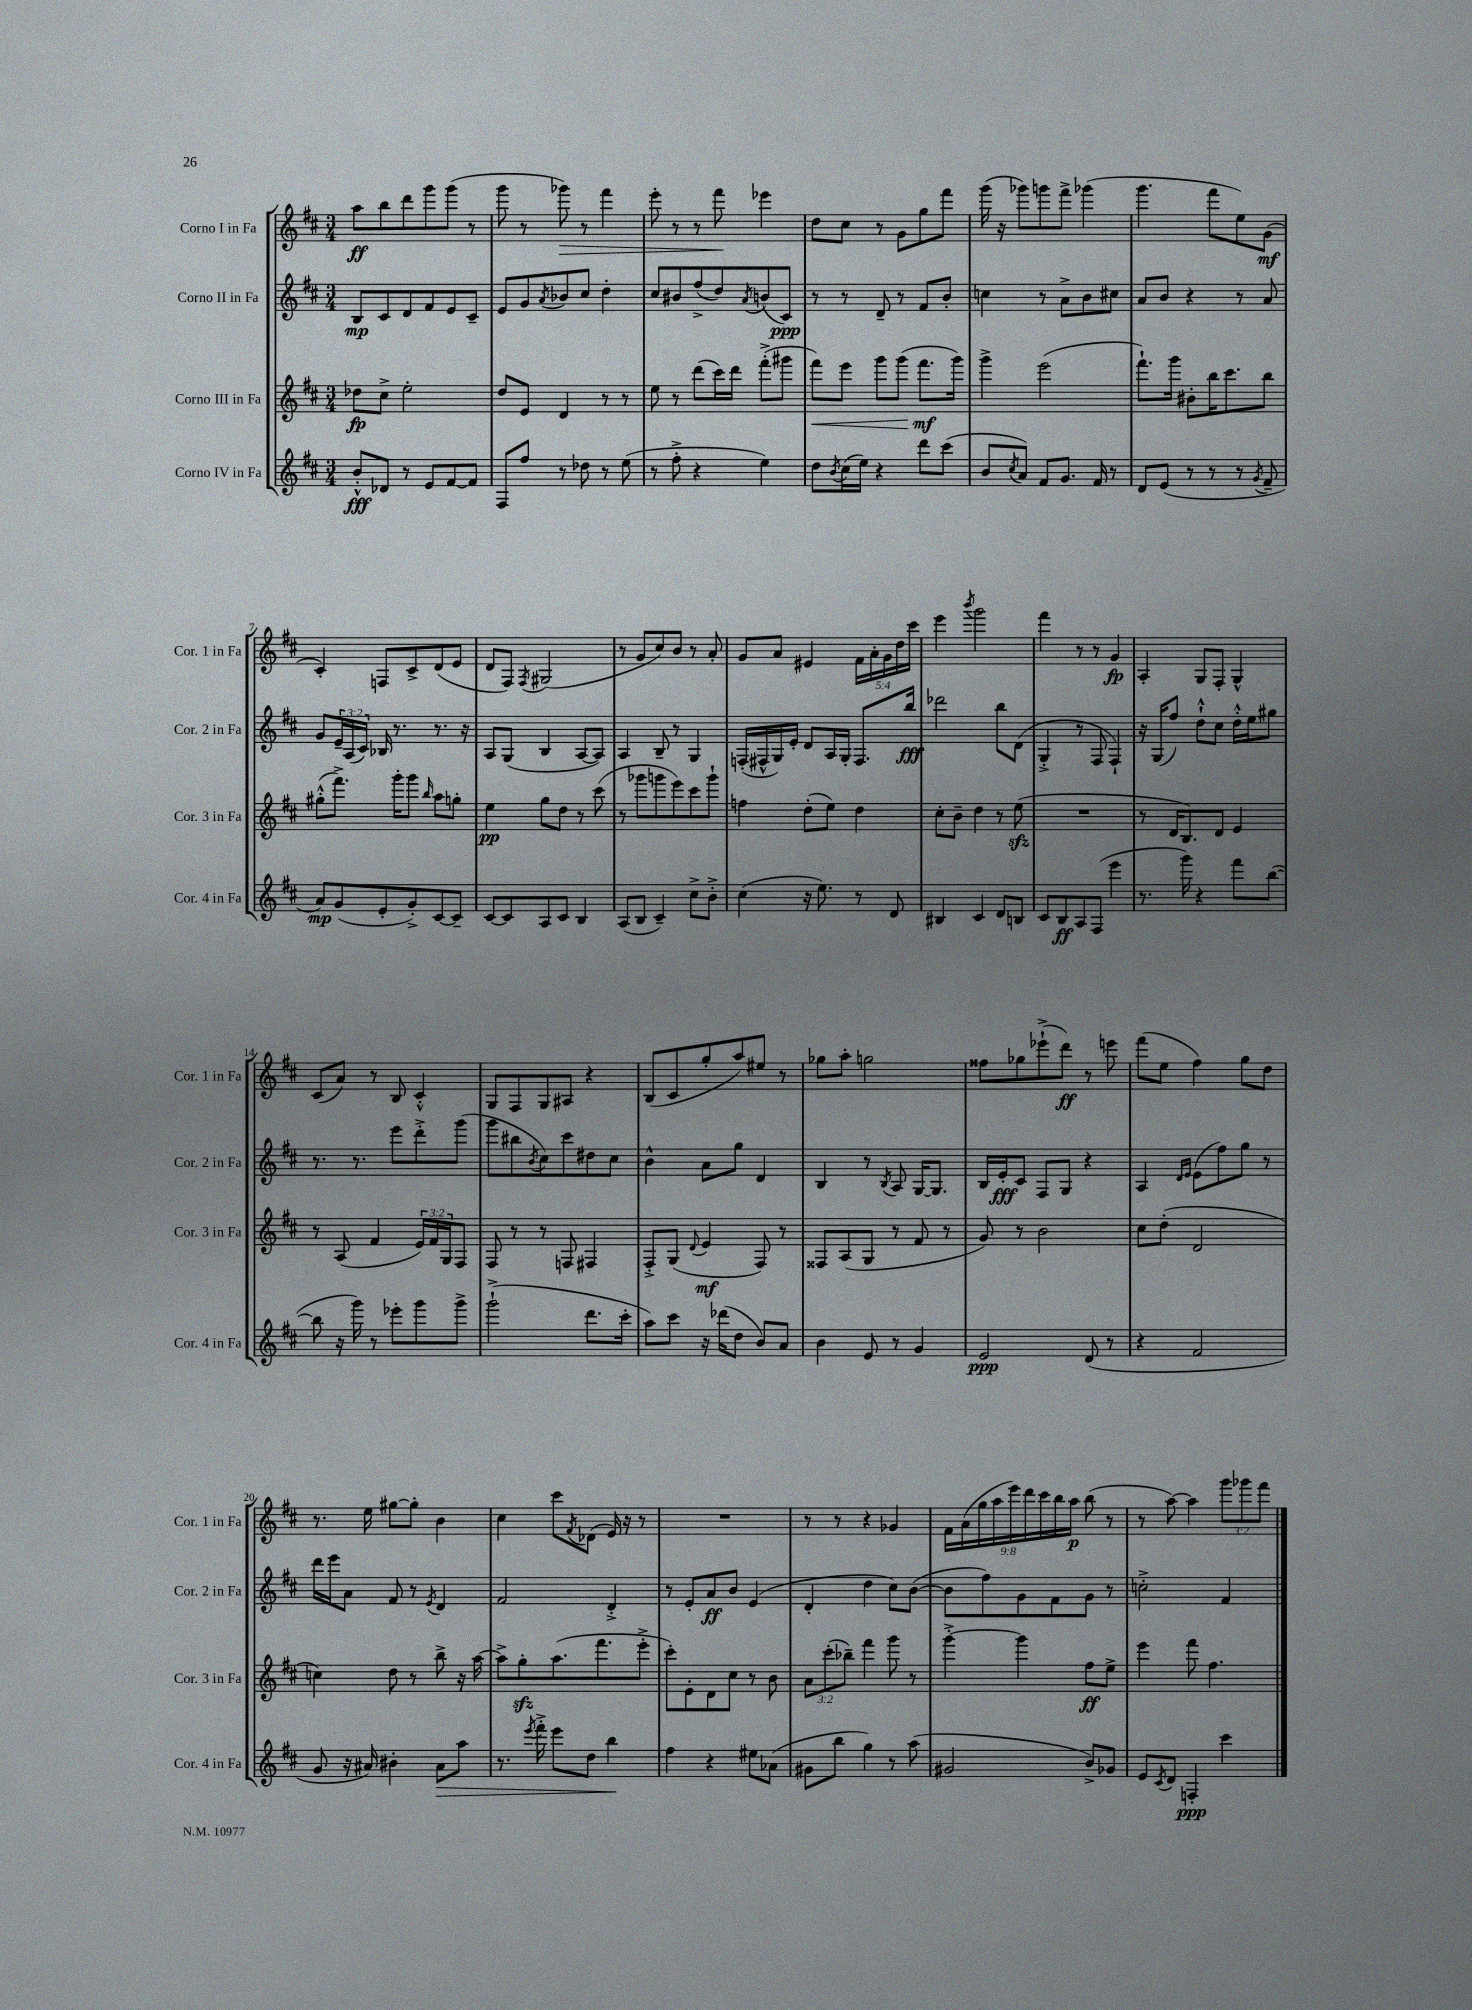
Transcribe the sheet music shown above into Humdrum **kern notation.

**kern	**kern	**kern	**kern
*staff4	*staff3	*staff2	*staff1
*clefG2	*clefG2	*clefG2	*clefG2
*k[f#c#]	*k[f#c#]	*k[f#c#]	*k[f#c#]
*M3/4	*M3/4	*M3/4	*M3/4
8b'^^	8dd-	8B	8aa
8d-	8cc#^	8c#	8bb
8r	2ee'	8d	8ddd
8e	.	8f#	8ggg
[8f#	.	8e	(8ggg
8f#]	.	8c#~	8r
=	=	=	=
8F#	8dd	8e	8ggg
8ff#	8e	8g	8r
.	.	8qa	.
8r	4d	8b-	8ggg-)
8dd-	.	8cc#	8r
8r	8r	4dd'	4fff#
(8ee	8r	.	.
=	=	=	=
8r	8ee	8cc#	8eee'
8ff#'^	8r	8b#	8r
4r	(8ddd	(8ff#^	8r
.	16ccc#)	8dd)	8fff#
.	16ddd	.	.
.	.	8qa	.
4ee)	(8fff#'^	(8b	4eee-
.	8ggg#	8c#)	.
=	=	=	=
8dd	8fff#)	8r	8dd
8qb	.	.	.
(16cc#	8eee	8r	8cc#
16ee)	.	.	.
4r	8ggg	8d~	8r
.	(8ggg	8r	8g
8ddd	8.fff#	8f#	8gg
(8ccc#	.	8b'	8fff#
.	16ggg)	.	.
=	=	=	=
8b	4ggg^	4cc	(16ggg
.	.	.	16r
8qcc#	.	.	.
8a)	.	.	8ggg-)
8f#	(2eee	8r	8ggg
8.g	.	8a^	8fff#^
.	.	8b	(4ggg-
16f#	.	.	.
8r	.	8cc#	.
=	=	=	=
8d	8.fff#`)	8a	4.ggg
(8e	.	8b	.
.	16ggg	.	.
8r	8b#'	4r	.
8r	16bb	.	8fff#
.	8.ccc#	.	.
8r	.	8r	8ee)
8qg	.	.	.
8f#~	8bb	8a	(8g
=	=	=	=
8a)	(8gg#'^^	8g	4c#')
(8g	8.fff#^)	24e~	.
.	.	(24A	.
.	.	24c#)	.
8e'	.	16B-	8F
.	16ggg'	8.r	.
8g'^)	8ggg	.	8c#^
.	16qqbb	.	.
[8c#	8aa	8.r	(8d
8c#~]	8gg'	.	8e
.	.	16r	.
=	=	=	=
[8c#	4ee	8A	8d
8c#]	.	(8G	8F#)
.	.	.	8qF#
8A	8gg	4B	(2G#
8c#	8dd	.	.
4B	8r	[8A	.
.	(8ccc#	8A])	.
=	=	=	=
(8A	8r	4A	8r
8B	8ggg-	.	8g
4c#~)	8ggg	8B~	8cc#)
.	8eee)	8r	8b
8cc#^	8ccc#	4G	8r
8b'^	8ggg`	.	8a'
=	=	=	=
(4cc#	4ff	(16F'	8g
.	.	16F#^^	.
.	.	16G)	8a
.	.	16e'	.
16r	(8dd'	8d	4e#
8.ee)	.	.	.
.	8ee)	16A	.
.	.	16G'	.
8r	4dd	8.F#	20f#
.	.	.	20a'
.	.	.	20g
8d	.	.	.
.	.	.	20dd
.	.	16bb	.
.	.	.	20ccc#
=	=	=	=
4B#	8cc#'	2ddd-	4eee
.	8b~	.	.
.	.	.	8qbbb
4c#	4dd	.	2ggg
8d	8r	8bb	.
8B	(8ee	(8d	.
=	=	=	=
8c#	2.r	4G'^	4fff#
8B	.	.	.
8A	.	8r	8r
(8F#	.	8F#	8r
4eee	.	4F#`)	4g
=	=	=	=
8.r	8r	16r	4A'
.	.	(16G	.
.	16d	8ff#)	.
16ggg)	8.B)	.	.
4r	.	8dd`^^	8G
.	8d	8cc#	8F#'
8fff#	4e	16dd'^^	4G^^
.	.	16ee	.
([8bb	.	8gg#	.
=	=	=	=
8bb]	8r	8.r	(8c#
16r	(8A	.	8a)
16ggg)	.	8.r	.
8r	4f#	.	8r
8eee-'	.	8eee	8B
8ggg	24e)	8ddd'^	4c#'^^
.	24f#	.	.
.	24G	.	.
8ggg^	8F#	(8ggg	.
=	=	=	=
(2ggg`^	8F#	8ggg	8G
.	8r	8bb#	8F#
.	.	8qb	.
.	8r	8cc#)	8G
.	8F	8ccc#	8A#
8.ddd	4F#	8dd#	4r
.	.	8cc#	.
16ccc#'	.	.	.
=	=	=	=
8aa)	8F#'^	4b^^	(8B
8ccc#	(8G	.	8c#
.	8qqd	.	.
16r	4e	8a	8gg'
(16ddd-	.	.	.
8dd	.	8gg	8aa)
8b)	8F#)	4d	8ee#
8a	8r	.	8r
=	=	=	=
4b	8F##	4B	8gg-
.	(8A	.	8aa'
8e	8G	8r	2gg
.	.	8qB	.
8r	8r	8A	.
4g	8f#	[16G	.
.	.	8.G]	.
.	8r	.	.
=	=	=	=
2e	8g)	16B	8ff##
.	.	16e'	.
.	8r	8c#	8gg-
.	2b	8F#	(8eee-`^
.	.	8G	8ddd)
(8d	.	4r	8r
8r	.	.	8eee
=	=	=	=
4r	8cc#	4A	(8fff#
.	(8dd'	.	8ee
.	.	16qqd	.
.	.	16qqe	.
2f#	2d	(8e	4ff#)
.	.	8ff#)	.
.	.	8gg	8gg
.	.	8r	8dd
=	=	=	=
8g	4cc)	16ddd	8.r
.	.	16eee	.
16r	.	8a	.
16a#)	.	.	16ee
4b#'	8dd	8f#	[8gg#
.	8r	8r	8gg#']
.	.	8qe	.
8a#	8bb^	4d	4b
8aa	16r	.	.
.	[16aa	.	.
=	=	=	=
8.r	8aa^]	2f#	4cc#
.	8gg'	.	.
8qeee	.	.	.
16fff#'^	.	.	.
8eee	(8.aa	.	8ccc#
.	.	.	8qf#
8dd	.	.	(8d-
.	8.fff#	.	.
4bb	.	4d'^	16e)
.	.	.	16r
.	8eee'^	.	8r
=	=	=	=
4ff#	8ccc#')	8r	2.r
.	8e'	8e'	.
4r	8d	8a	.
.	8cc#	8b	.
8ee#	8r	(4e	.
(8a-	8b	.	.
=	=	=	=
8g#	12a	4d'	8r
.	(12ccc#'	.	.
8bb	.	.	8r
.	12bb-~)	.	.
4gg)	4fff#	4dd	4r
8r	8ggg	8cc#)	4g-
(8aa	8r	([8b	.
=	=	=	=
2g#	[4ggg'^	8b]	18f#
.	.	.	(18a
.	.	.	18gg
.	.	8ff#)	.
.	.	.	18aa
.	.	.	18eee)
.	4ggg]	8g	.
.	.	.	18ddd
.	.	.	18ccc#
.	.	8f#	.
.	.	.	18bb
.	.	.	18aa
8b^)	8ff#	8g	(8bb
8g-	8ee^	8r	8r
=	=	=	=
8e	4eee	2cc'^	8r
8qc#	.	.	.
8d	.	.	[8aa)
4F'	8fff#	.	4aa]
.	4.ff#	.	.
4ccc#	.	4f#	12ggg
.	.	.	12ggg-
.	.	.	12fff#
==	==	==	==
*-	*-	*-	*-
